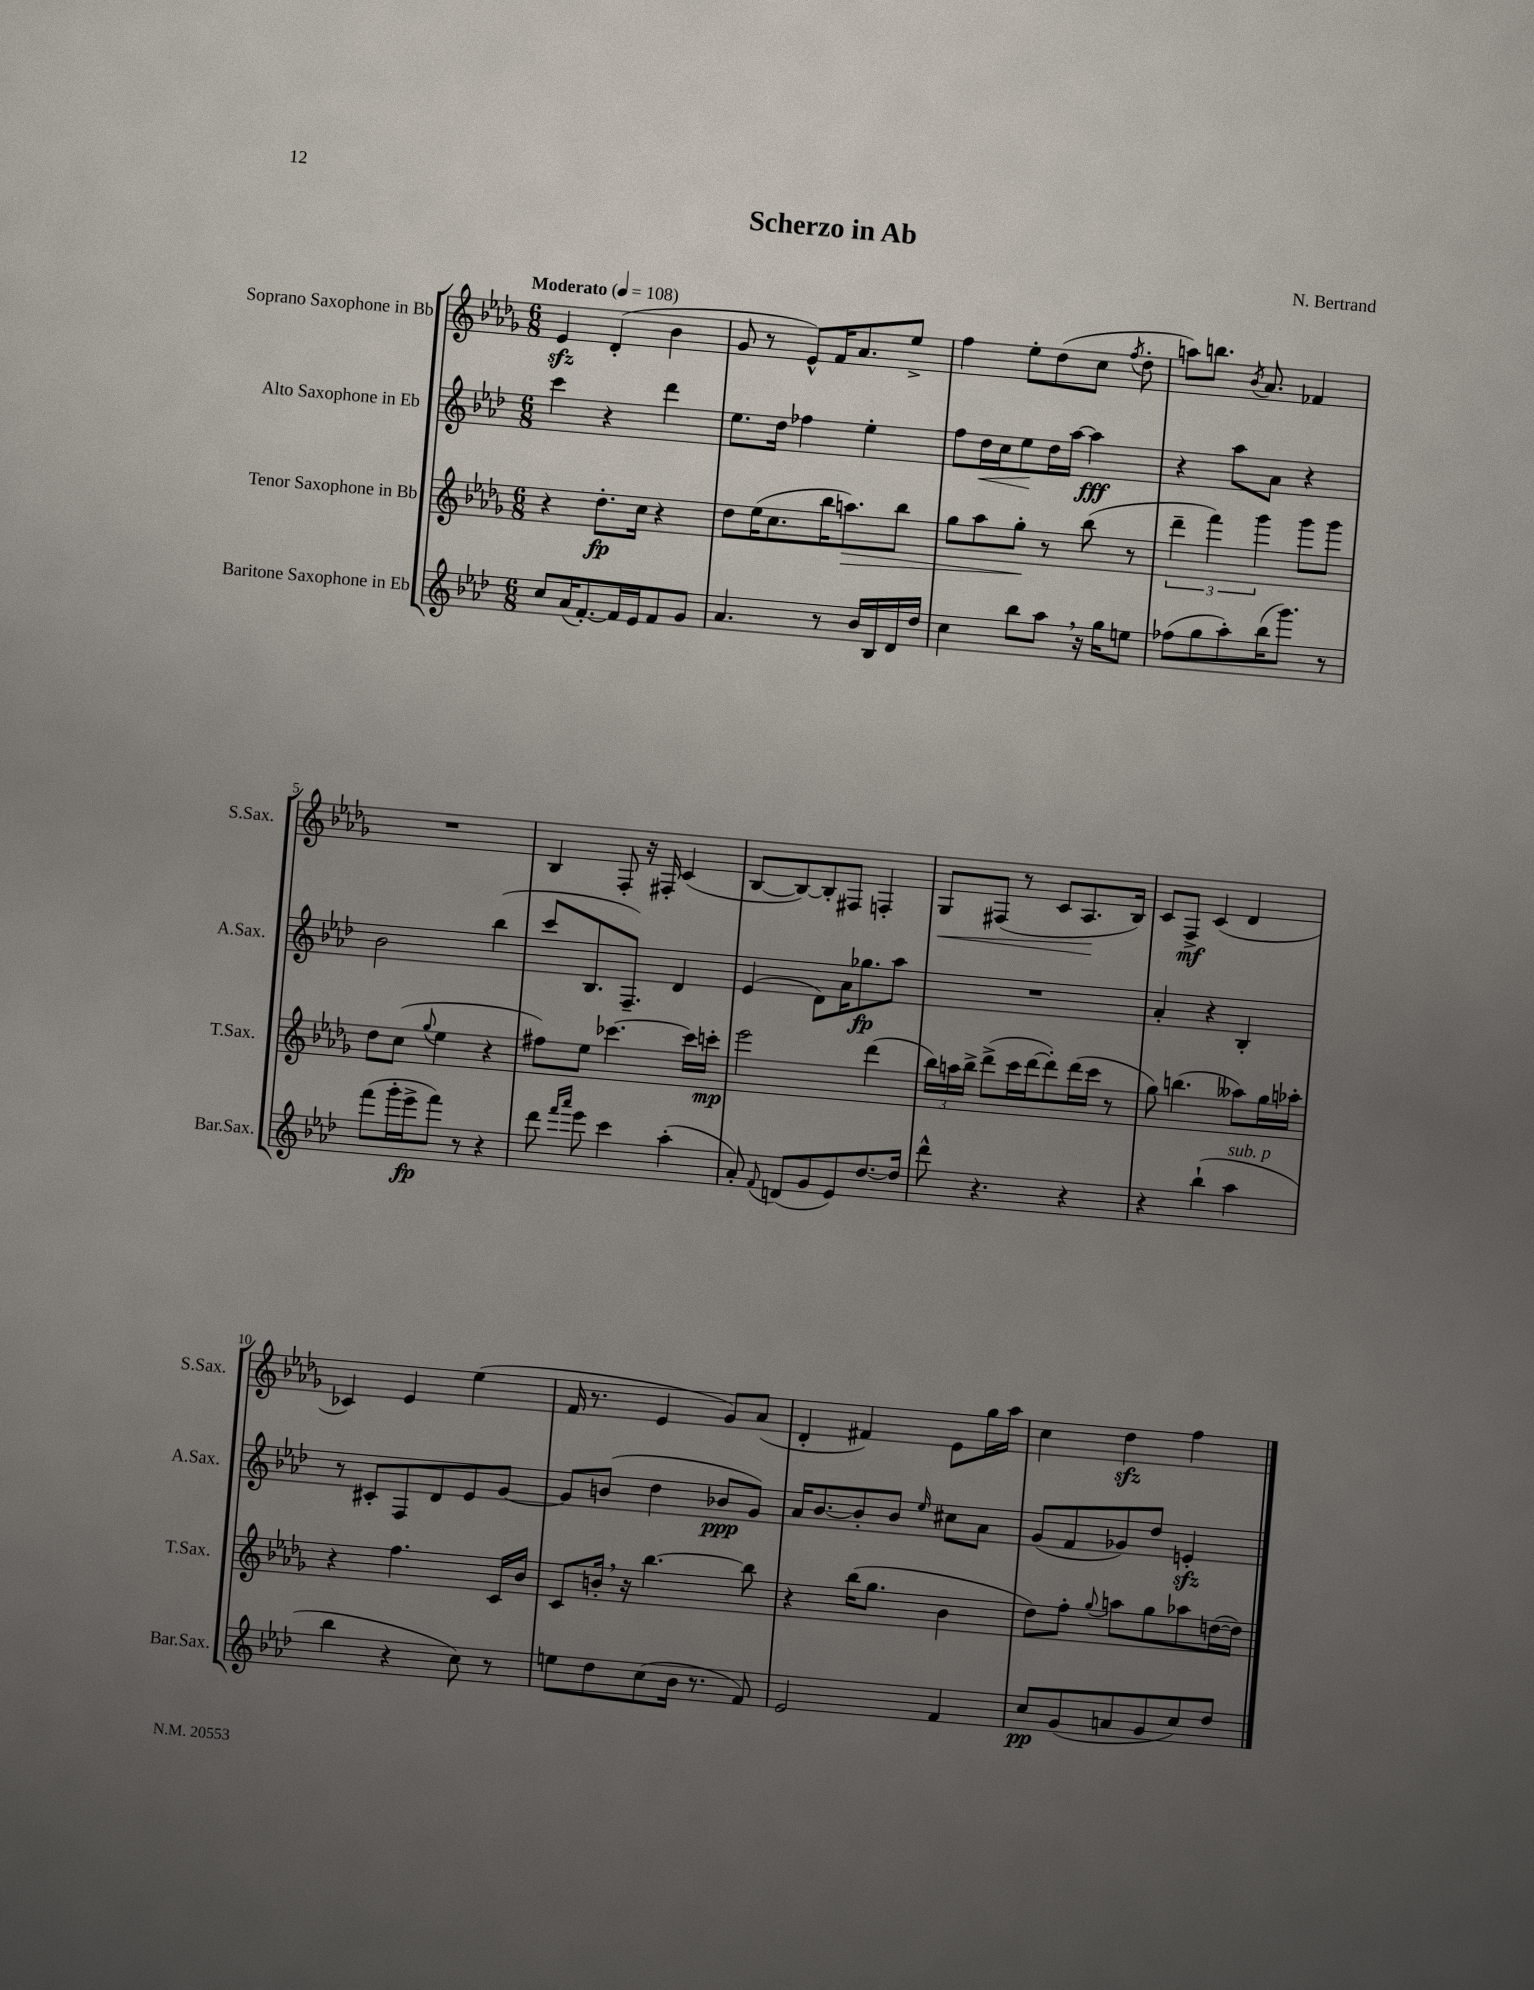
\header { title = "Scherzo in Ab" composer = "N. Bertrand" }
<<
\new StaffGroup <<
\new Staff = "s0" \with { instrumentName = "Soprano Saxophone in Bb" shortInstrumentName = "S.Sax." } {
    \clef treble \key des \major \numericTimeSignature \time 6/8 \tempo "Moderato" 4 = 108
    \autoBeamOff ees'4\sfz des'4-.( bes'4 |
    ges'8 r8 ees'8[-^) f'16 aes'8. ees''8]-> |
    f''4 ees''8[-. des''8( c''8] \acciaccatura { f''8 } des''8-. |
    a''8[) b''8.] \acciaccatura { bes'8 } aes'8. fes'4 |
    R2. |
    bes4 f8-. r16 fis16-. c'4( |
    bes8[~ bes8~) bes8-. fis8] f4-. |
    ges8[\< fis8]( r8 c'8[ aes8.\! bes16]) |
    c'8[ f8]->\mf c'4( des'4 |
    ces'4) ees'4 ees''4( |
    f'16 r8. ees'4 ges'8[) aes'8]( |
    des'4-. fis'4) ees'8[ ges''16 aes''16] |
    c''4 des''4\sfz f''4 \bar "|." |
}
\new Staff = "s1" \with { instrumentName = "Alto Saxophone in Eb" shortInstrumentName = "A.Sax." } {
    \clef treble \key aes \major \numericTimeSignature \time 6/8
    \autoBeamOff c'''4 r4 des'''4 |
    ees''8.[ des''16] fes''4 ees''4-. |
    f''8[ des''16\< c''16 ees''8\! des''16 aes''16]~ aes''4\fff |
    r4 aes''8[ aes'8] r4 |
    bes'2 bes''4( |
    c'''8[ bes8. f8.]--) des'4 |
    ees'4( des'8[) aes'16 ges''8.\fp aes''8] |
    R2. |
    aes'4-. r4 bes4-. |
    r8 cis'8[-. f8 des'8 ees'8 g'8]~ |
    g'8[ b'8]( des''4 bes'8[\ppp g'8]) |
    aes'16[ bes'8.~ bes'8-. bes'8] \grace { ees''16 } cis''8[ aes'8] |
    g'8[( f'8 ges'8) des''8] e'4-.\sfz \bar "|." |
}
\new Staff = "s2" \with { instrumentName = "Tenor Saxophone in Bb" shortInstrumentName = "T.Sax." } {
    \clef treble \key des \major \numericTimeSignature \time 6/8
    \autoBeamOff r4 des''8.[-.\fp c''16] r4 |
    des''8[ ees''16( c''8. bes''16 a''8.\>) bes''8] |
    ges''8[ aes''8 ges''8]-.\! r8 bes''8( r8 |
    \tuplet 3/2 { des'''4-- f'''4) ges'''4 } ges'''8[ ges'''8] |
    des''8[ c''8]( \appoggiatura { ges''8 } ees''4 r4 |
    fis''8[) ees''8] ces'''4.~ ces'''16[ c'''16]-.\mp |
    ees'''2 des'''4( |
    \tuplet 3/2 { bes''16[) a''16 bes''16]-> } des'''8[->( c'''16 des'''16~ des'''8-.) des'''16( c'''16] r8 |
    ges''8) b''4.( aeses''8[) ges''16 aes''16]-. |
    r4 f''4. c'16[ bes'16] |
    c'8[ b'16]-. \breathe r16 bes''4.~ bes''8 |
    r4 bes''16[( ges''8.] bes'4 |
    des''8[) f''8]-. \appoggiatura { ges''8 } a''8[ ges''8 aes''8 d''16~( d''16]) \bar "|." |
}
\new Staff = "s3" \with { instrumentName = "Baritone Saxophone in Eb" shortInstrumentName = "Bar.Sax." } {
    \clef treble \key aes \major \numericTimeSignature \time 6/8
    \autoBeamOff c''8[ aes'16( f'8.~-.) f'16 ees'16 f'8 g'8] |
    aes'4. r8 bes'16[ bes16 des'16 des''16] |
    c''4 bes''8[ aes''8] \breathe r16 g''16[ e''8] |
    fes''8[( g''8 aes''8-.) bes''16( g'''8.]) r8 |
    f'''8[( g'''16-. ees'''16->\fp f'''8]) r8 r4 |
    des'''8 \grace { f'''16[ aes'''16] } ees'''8 c'''4 aes''4-.( |
    aes'8-.) \appoggiatura { f'8 } d'8[( g'8 ees'8) des''8.~ des''16] |
    des'''8-^ r4. r4 |
    r4 bes''4-!( aes''4^\markup { \italic "sub. p" } |
    bes''4 r4 c''8) r8 |
    e''8[ des''8 c''8( bes'16] r8. f'8) |
    ees'2 f'4 |
    c''8[\pp g'8( a'8 g'8 c''8) des''8] \bar "|." |
}
>>
>>
